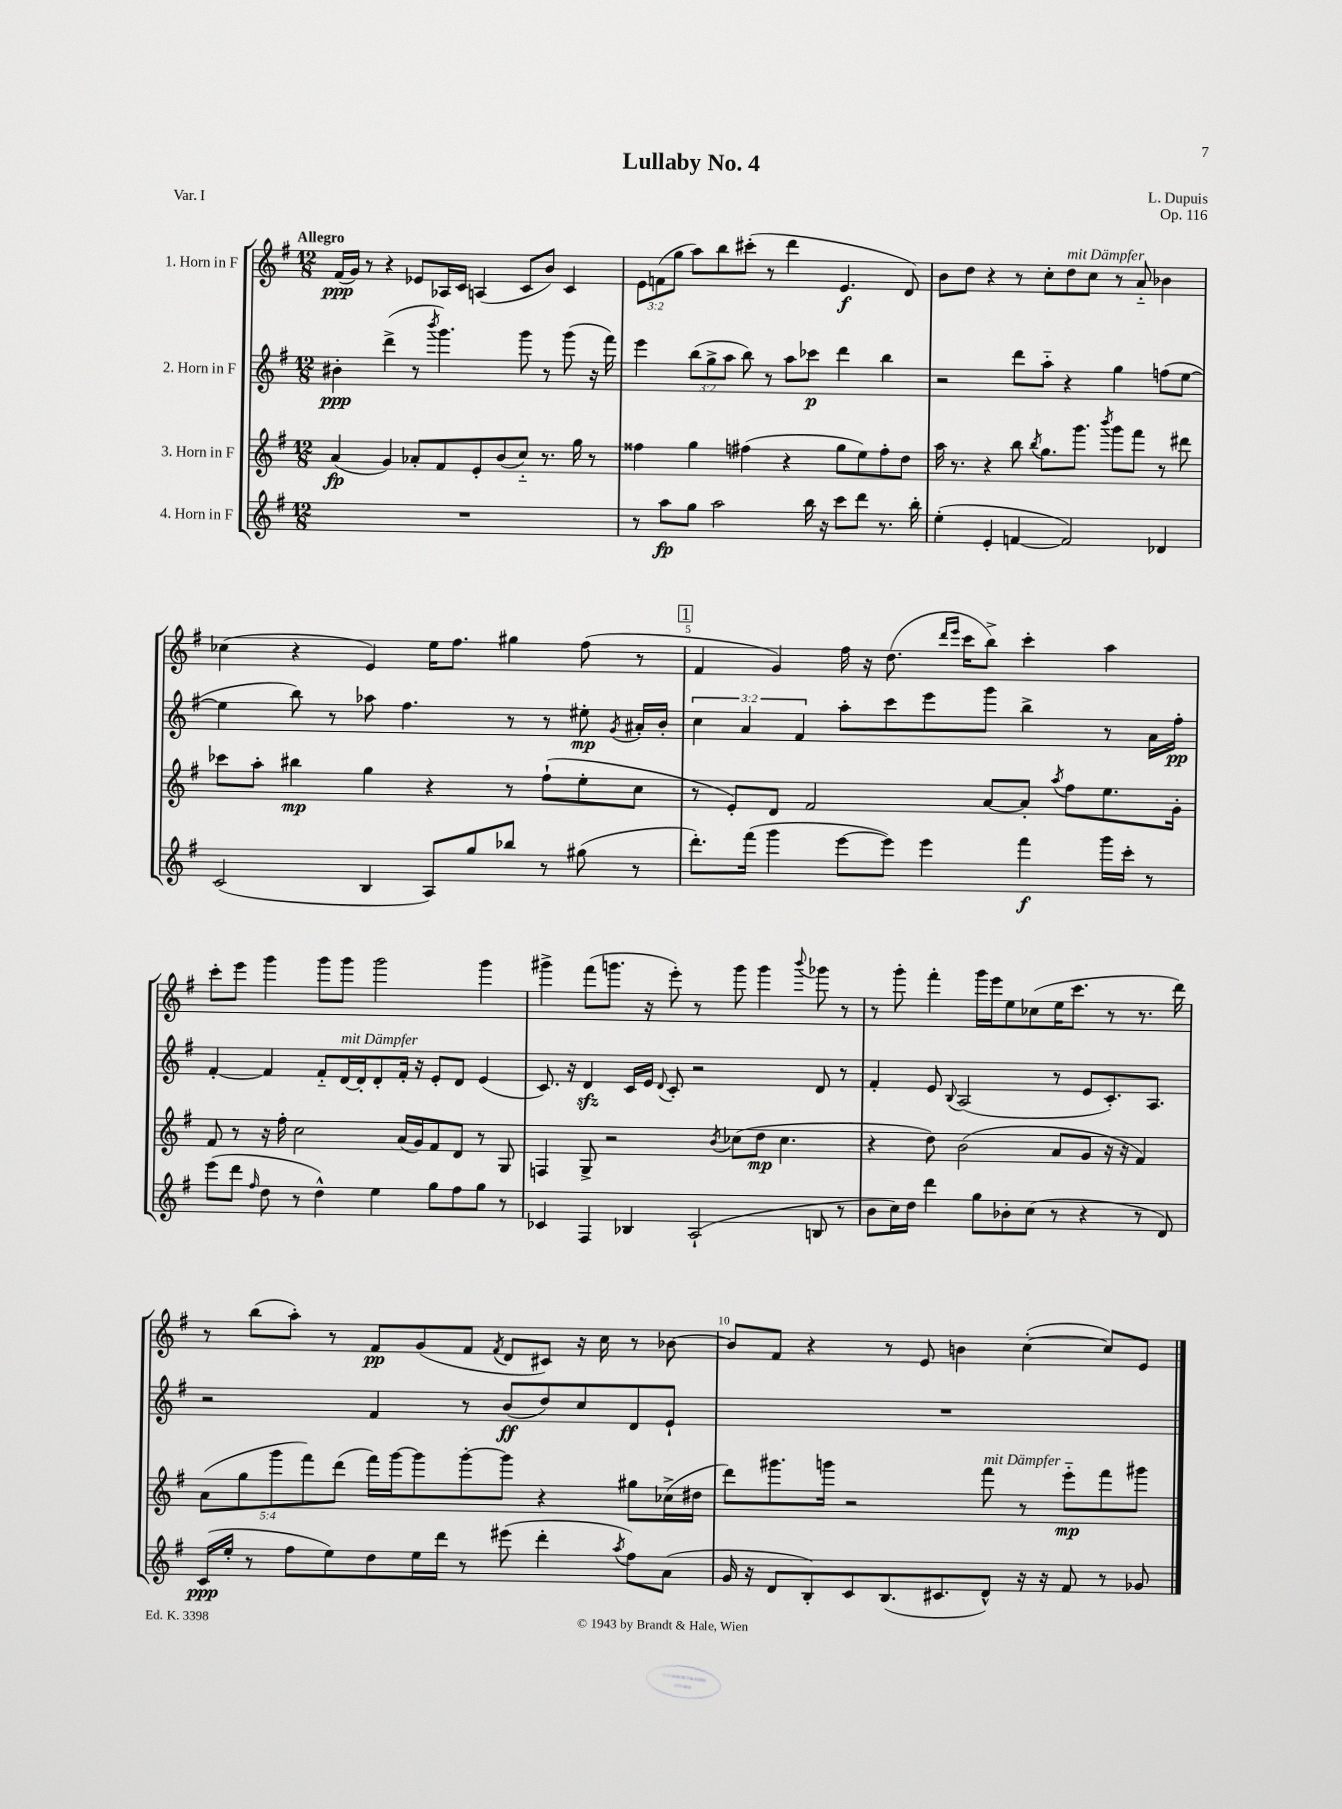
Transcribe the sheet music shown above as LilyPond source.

\header { title = "Lullaby No. 4" composer = "L. Dupuis" opus = "Op. 116" piece = "Var. I" }
<<
\new StaffGroup <<
\new Staff = "s0" \with { instrumentName = "1. Horn in F" } {
    \clef treble \key g \major \numericTimeSignature \time 12/8 \override Staff.TupletNumber.text = #tuplet-number::calc-fraction-text \tempo "Allegro"
    \autoBeamOff fis'16[\ppp( g'16]) r8 r4 ees'8[ aes16 c'16] a4( c'8[ b'8]) c'4 |
    \tuplet 3/2 { e'8[ f'8( g''8] } a''8[) b''8 cis'''8]-.( r8 d'''4 e'4.\f d'8) |
    b'8[ d''8] r4 r8 c''8[-. d''8^\markup { \italic "mit Dämpfer" } c''8] r8 a'8-_ bes'4 |
    ces''4( r4 e'4) e''16[ fis''8.] gis''4 fis''8( r8 |
    \mark \markup { \box "1" } fis'4 g'4) fis''16 r16 d''8.( \grace { d'''16[ e'''16] } c'''16[ b''8]->) c'''4-. a''4 |
    c'''8[-. e'''8] g'''4 g'''8[ g'''8] g'''2 g'''4 |
    gis'''4-> fis'''8[( g'''8.] r16 e'''8-.) r8 g'''8 g'''4 \appoggiatura { b'''8 } ges'''8 r8 |
    r8 g'''8-. fis'''4-. g'''16[ e'''16 e''8 ces''8( e''16 c'''8.] r8 r8. d'''16) |
    r8 b''8[( a''8]-.) r8 fis'8[\pp g'8( fis'8] \acciaccatura { fis'8 } d'8[ cis'8]) r16 c''16 r8 bes'8~ |
    bes'8[ fis'8] r4 r8 e'8 b'4 c''4~-.( c''8[) e'8] \bar "|." |
}
\new Staff = "s1" \with { instrumentName = "2. Horn in F" } {
    \clef treble \key g \major \numericTimeSignature \time 12/8 \override Staff.TupletNumber.text = #tuplet-number::calc-fraction-text
    \autoBeamOff bis'4-.\ppp d'''4->( r8 \acciaccatura { b'''8 } g'''4.) g'''8 r8 g'''8( r16 fis'''16) |
    e'''4 \tuplet 3/2 { b''8[( g''8-> a''8] } b''8) r8 a''8[ ces'''8]\p d'''4 b''4 |
    r2 d'''8[ a''8]-_ r4 g''4 f''8[( e''8]~ |
    e''4 b''8) r8 aes''8 fis''4. r8 r8 eis''8-.\mp \acciaccatura { g'8 } ais'16[-. b'16]-. |
    \mark \markup { \box "1" } \tuplet 3/2 { c''4 a'4 fis'4 } a''8[-. c'''8 e'''8 g'''8] b''4-> r8 a'16[ fis''16]-.\pp |
    fis'4~-. fis'4 fis'8[-_ d'16~^\markup { \italic "mit Dämpfer" } d'16-. d'8-. fis'16]-. r16 e'8[-. d'8] e'4( |
    c'8.) r16 d'4\sfz c'16[ e'16] \appoggiatura { d'8 } c'8-. r2 d'8 r8 |
    fis'4-. e'8 \appoggiatura { b8 } a2( r8 e'8[ c'8.-.) a8.] |
    r2 fis'4 r8 b'8[\ff( d''8) c''8 d'8 e'8]-! |
    R1. \bar "|." |
}
\new Staff = "s2" \with { instrumentName = "3. Horn in F" } {
    \clef treble \key g \major \numericTimeSignature \time 12/8 \override Staff.TupletNumber.text = #tuplet-number::calc-fraction-text
    \autoBeamOff a'4\fp( g'4) aes'8[-. fis'8 e'8-. b'8( c''8]-_) r8. g''16 r8 |
    fisis''4 g''4 fis''4( r4 g''8[ e''8) fis''8-. d''8] |
    a''16 r8. r4 b''8 \acciaccatura { b''8 } g''8.[ g'''8.] \acciaccatura { b'''8 } g'''8[ fis'''8] r8 dis'''8 |
    ces'''8[ a''8]-. bis''4\mp g''4 r4 r8 fis''8[-!( e''8-. c''8] |
    \mark \markup { \box "1" } r8 e'8[-.) d'8] fis'2 a'8[~ a'8]-. \acciaccatura { a''8 } fis''8[ e''8. g'16]-. |
    fis'8 r8 r16 fis''16-. c''2 a'16[( g'16) fis'8 d'8] r8 g8 |
    f4 g8-> r2 \acciaccatura { b'8 } ces''8[( d''8]\mp ces''4. |
    r4 d''8) b'2( a'8[ g'8] r16 r16 fis'4) |
    \tuplet 5/4 { a'8[( g''8 g'''8 fis'''8) d'''8]( } fis'''16[) g'''16~ g'''8 g'''8~-. g'''8] r4 gis''8[ ces''16->( dis''16] |
    d'''8[) gis'''8. g'''16] r2 fis'''8^\markup { \italic "mit Dämpfer" } r8 e'''8[-_\mp fis'''8 gis'''8] \bar "|." |
}
\new Staff = "s3" \with { instrumentName = "4. Horn in F" } {
    \clef treble \key g \major \numericTimeSignature \time 12/8
    \autoBeamOff R1. |
    r8 a''8[\fp g''8] a''2 b''16 r16 c'''8[ d'''8] r8. b''16-. |
    e''4-.( e'4-. f'4~ f'2) des'4 |
    c'2( b4 a8[) g''8 bes''8] r8 gis''8( r8 |
    \mark \markup { \box "1" } d'''8.[-.) fis'''16]( g'''4 e'''8[~ e'''8]) e'''4 fis'''4\f g'''16[ c'''16]-. r8 |
    e'''8[( d'''8] \grace { fis''16 } d''8 r8 d''4-^) e''4 g''8[ fis''8 g''8] r8 |
    ces'4 fis4 bes4 a2-!( b8 r8 |
    b'8[ c''16) d''16] d'''4 g''8[ bes'8-. c''8]( r8 r4 r8 d'8) |
    c'16[\ppp( e''16]-. r8 fis''8[ e''8) d''8 e''16 d'''16] r8 eis'''8( d'''4-. \acciaccatura { a''8 } fis''8[) a'8]( |
    g'16 r16 d'8[ b8-.) c'8 b8.( cis'8. d'8]-^) r16 r16 fis'8 r8 ges'8 \bar "|." |
}
>>
>>
\layout { \context { \Score \override BarNumber.break-visibility = ##(#f #t #t) barNumberVisibility = #(every-nth-bar-number-visible 5) } }
